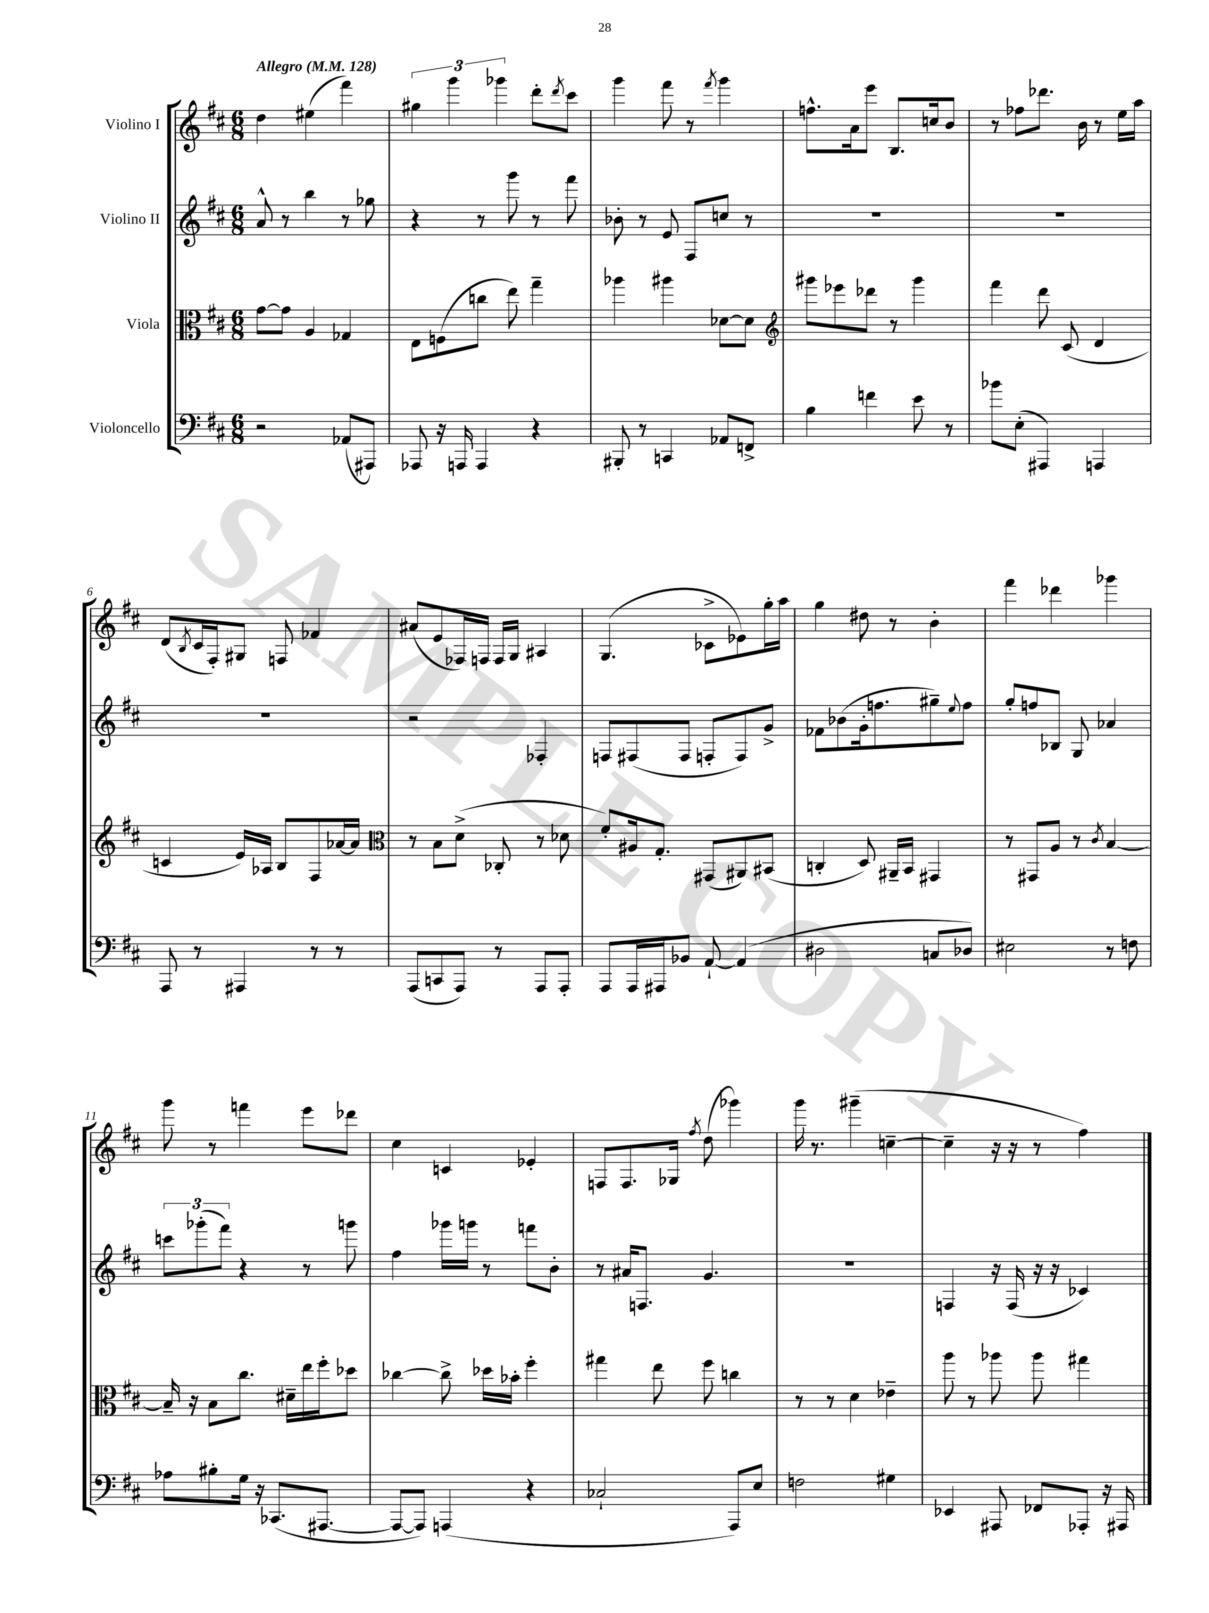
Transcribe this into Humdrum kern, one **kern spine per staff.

**kern	**kern	**kern	**kern
*part4	*part3	*part2	*part1
*staff4	*staff3	*staff2	*staff1
*I"Violoncello	*I"Viola	*I"Violino II	*I"Violino I
*clefF4	*clefC3	*clefG2	*clefG2
*k[f#c#]	*k[f#c#]	*k[f#c#]	*k[f#c#]
*M6/8	*M6/8	*M6/8	*M6/8
*MM128	*MM128	*MM128	*MM128
=1	=1	=1	=1
!	!	!	!LO:TX:a:B:t=Allegro
2r	[8g\L	8a^^/	4dd\
.	8g\J]	8r	.
.	4A/	4bb\	(4ee#X\
(8AA-X/L	4G-X/	8r	4fff#\)
8AAA#X/J)	.	8gg-X\	.
=2	=2	=2	=2
8AAA-X/	8E\L	4r	6gg#X\
16r	(8Fn\	.	.
.	.	.	6ggg\
16AAAn/	.	.	.
4AAA/	8ccn\J	8r	.
.	.	.	6ggg-X\
.	8ee\)	8ggg\	.
4r	4gg~\	8r	8ddd'\L
.	.	.	8qddd/
.	.	8fff#\	8ccc#\J
=3	=3	=3	=3
8BBB#X'/	4aa-X\	8b-X'\	4ggg\
8r	.	8r	.
4CCn/	4aa#X\	8e/	8fff#\
.	.	8F#/L	8r
.	.	.	8qfff#/
8AA-X/L	[8d-X\L	8ccn/J	4ggg\
8FFn^/J	8d-\J]	8r	.
=4	=4	=4	=4
*	*clefG2	*	*
4B\	8ggg#X\L	2.r	8.ffn^^\L
.	8eee-X\	.	.
.	.	.	16a\k
4fn\	8ddd-X\J	.	8eee\J
.	8r	.	8.B/L
8e\	4ggg#\	.	.
.	.	.	16ccn/k
8r	.	.	8b/J
=5	=5	=5	=5
8b-X\L	4fff#\	2.r	8r
(8E'\J	.	.	8ff-X\L
4AAA#X/)	8ddd\	.	8.ddd-X\J
.	(8c#/	.	.
.	.	.	16b\
4AAAn/	4d/	.	8r
.	.	.	16ee\LL
.	.	.	16aa\JJ
!!LO:LB:g=z
=6	=6	=6	=6
8AAA/	4cn/	2.r	(8d/L
.	.	.	8qB/
8r	.	.	16c#/L
.	.	.	16F#'/J)
4AAA#X/	16e/LL)	.	8G#X/J
.	16A-X/JJ	.	.
.	8B/L	.	8Fn/
8r	8F#/	.	4f-X/
8r	[16a-X/L	.	.
.	16a-/JJ]	.	.
=7	=7	=7	=7
*	*clefC3	*	*
(8AAA/L	8r	2r	(8a#X/L
8CCn/	8B\L	.	8e/
8AAA/J)	(8d^\J	.	16F-X/L)
.	.	.	16Fn/JJ
8r	8C-X'/	.	16F/LL
.	.	.	16G/JJ
8AAA/L	8r	4F-X'/	4A#X/
8AAA'/J	8d-X\	.	.
=8	=8	=8	=8
8AAA/L	8f#'/L)	8Fn/L	(4.G/
16AAA/L	16A#X/k	(8F#X/	.
16AAA#X/J	8.G'/J	.	.
8BB-X/J	.	8F#/J	.
[8AA`/	(8GG#X/L	8Fn'/L	8c-X^\L
(4AA/]	8AA#X/)	8F/)	8e-X\)
.	(8BB#X/J	8g^/J	16gg'\L
.	.	.	16aa\JJ
=9	=9	=9	=9
2D#X\	4Cn'/	8f-X\L	4gg\
.	.	(8b-X\	.
.	8D/)	16g'\k	8dd#X\
.	.	8.ffn\	.
.	16AA#X~/LL	.	8r
.	16BB/JJ	.	.
8Cn/L	4GG#X/	8gg#X~\)	4b'\
.	.	8qqee/	.
8D-X/J)	.	8ff\J	.
=10	=10	=10	=10
2E#X\	8r	8gg'/L	4fff#\
.	8GG#X/L	8ffn/	.
.	8A/J	8B-X/J	4ddd-X\
.	8r	8G/	.
.	8qc#/	.	.
8r	[4B/	4a-X/	4ggg-X\
8Fn\	.	.	.
!!LO:LB:g=z
=11	=11	=11	=11
8A-X\L	16B~/]	12cccn\L	8ggg\
.	16r	.	.
.	.	(12ggg-X'\	.
8B#X'\	8B\L	.	8r
.	.	12fff#\J)	.
16G\Jk	8.cc#\J	4r	4fffn\
16r	.	.	.
(8.CC-X/L	.	.	.
.	16d#X~\LL	.	.
.	16ee\	8r	8eee\L
[8.AAA#X/J	16ff#'\J	.	.
.	8dd-X\J	8gggn\	8ddd-X\J
=12	=12	=12	=12
8AAA#/L_	[4cc-X\	4ff#\	4cc#\
8AAA#/J])	.	.	.
(4AAAn/	8cc-^\]	16ggg-X\LL	4cn/
.	.	16gggn\JJ	.
.	16dd-X\LL	8r	.
.	16b-X'\JJ	.	.
4r	4ff#'\	8fffn\L	4e-X'/
.	.	8b'\J	.
=13	=13	=13	=13
2C-X`/	4gg#X\	8r	8Fn/L
.	.	16a#X/KL	8.F/
.	.	8.Fn/J	.
.	8ee\	.	.
.	.	.	16G-X/Jk
.	.	.	8qff#/
.	8ff#\	4.g/	(8dd\
8AAA/L)	4ccn\	.	4ggg-X\)
8E/J	.	.	.
=14	=14	=14	=14
2Fn\	8r	2.r	16ggg\
.	.	.	8.r
.	8r	.	.
.	4d\	.	(4ggg#X~\
4G#X\	4e-X~\	.	[4ccn~\
=15	=15	=15	=15
4EE-X/	8aa\	4Fn/	4cc~\]
.	8r	.	.
8AAA#X/	8aa-X\	16r	16r
.	.	(16F/	16r
8FF-X/L	8aa-\	16r	8r
.	.	16r	.
8AAA-X'/J	4gg#X\	4c-X/)	4ff#\)
16r	.	.	.
16AAA#X/	.	.	.
==	==	==	==
*-	*-	*-	*-
